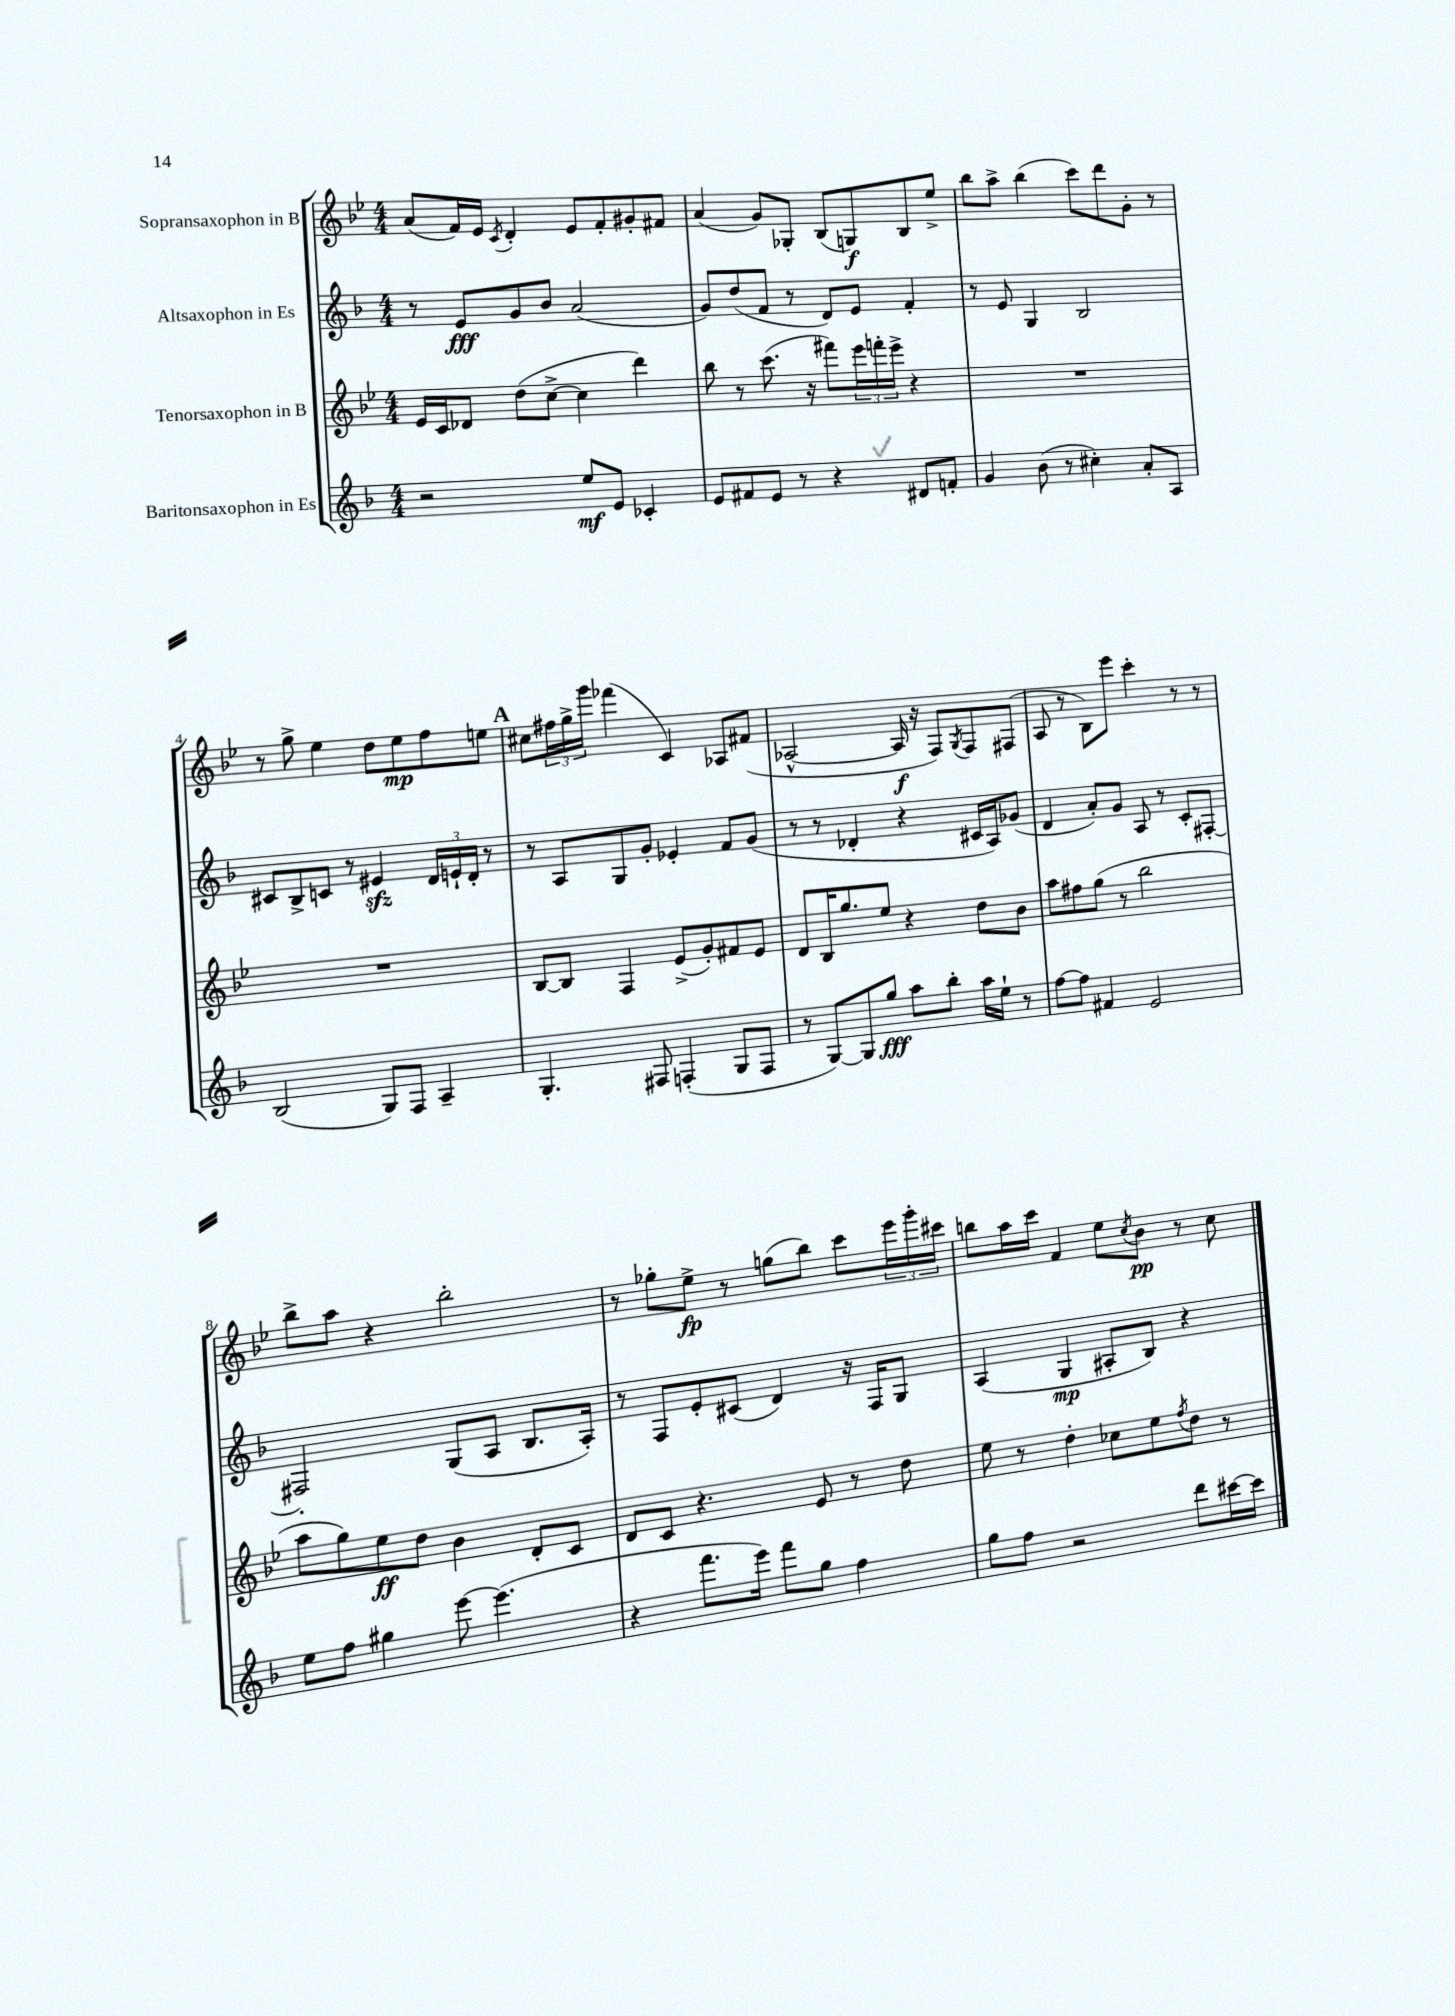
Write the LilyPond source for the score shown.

<<
\new StaffGroup <<
\new Staff = "s0" \with { instrumentName = "Sopransaxophon in B" } {
    \clef treble \key bes \major \numericTimeSignature \time 4/4
    a'8( f'16) ees'16 \acciaccatura { c'8 } d'4-. ees'8 f'8-. gis'8-. fis'8 |
    a'4( g'8) ges8-. bes8( g8\f) bes8 ees''8-> |
    bes''8 a''8-> bes''4( c'''8) d'''8 g'8-. r8 |
    r8 g''8-> ees''4 d''8 ees''8\mp f''8 e''8 |
    \mark \markup { \bold "A" } cis''8 \tuplet 3/2 { fis''16 g''16-> g'''16 } fes'''4( c'4) aes8 fis'8( |
    aes2~-^ aes16\f r16 f8) \acciaccatura { g8 } f8 fis8( |
    a8 r8 bes8) ees'''8 c'''4-. r8 r8 |
    bes''8-> a''8 r4 bes''2-. |
    r8 ges''8-. ees''8->\fp r8 g''8( bes''8) c'''8 \tuplet 3/2 { ees'''16 g'''16-. cis'''16 } |
    b''8 a''16 c'''16 f'4 ees''8 \acciaccatura { c''8 } bes'8\pp r8 c''8 \bar "|." |
}
\new Staff = "s1" \with { instrumentName = "Altsaxophon in Es" } {
    \clef treble \key f \major \numericTimeSignature \time 4/4
    r8 e'8\fff g'8 bes'8 a'2( |
    g'8) d''8( f'8 r8 d'8) e'8 f'4-. |
    r8 e'8 g4 bes2 |
    cis'8 bes8-> c'8 r8 eis'4\sfz \tuplet 3/2 { d'16 e'16-! d'16-. } r8 |
    \mark \markup { \bold "A" } r8 a8 g8 g'8-. ees'4-. f'8 g'8( |
    r8 r8 des'4-. r4 cis'16 a16) ges'8( |
    d'4 a'8-.) g'8 a8 r8 c'8-. fis8~-. |
    fis2-. g8( a8 bes8. a16-.) |
    r8 f8 e'8-. cis'8( d'4) r16 f16 g8 |
    a4( g4\mp ais8-. bes8) r4 \bar "|." |
}
\new Staff = "s2" \with { instrumentName = "Tenorsaxophon in B" } {
    \clef treble \key bes \major \numericTimeSignature \time 4/4
    ees'16 c'16 des'8 d''8( c''8~-> c''4 d'''4) |
    bes''8 r8 c'''8.( r16 fis'''8) \tuplet 3/2 { ees'''16 f'''16-. ees'''16-> } r4 |
    R1 |
    R1 |
    \mark \markup { \bold "A" } bes8~ bes8 f4 ees'8->( g'8-.) fis'8 ees'8 |
    d'8 bes16 g''8. ees''8 r4 d''8 bes'8 |
    a''8 fis''8 g''8( r8 bes''2 |
    a''8 g''8) ees''8\ff d''8 bes'4 d'8-. c'8 |
    d'8 c'8 r4. ees'8 r8 d''8 |
    ees''8 r8 d''4-. ces''8 ees''8 \acciaccatura { f''8 } d''8 r8 \bar "|." |
}
\new Staff = "s3" \with { instrumentName = "Baritonsaxophon in Es" } {
    \clef treble \key f \major \numericTimeSignature \time 4/4
    r2 e''8\mf e'8 ces'4-. |
    e'8 fis'8 e'8 r8 r4 dis'8 f'8-. |
    g'4 bes'8( r8 cis''4-.) a'8-. a8 |
    bes2( g8) f8 a4-- |
    \mark \markup { \bold "A" } g4.-. fis8 f4-.( g8 f8 |
    r8 g8~) g8 g''8\fff a''8 bes''8-. a''16 e''16-! r8 |
    f''8~ f''8 fis'4 e'2 |
    e''8 f''8 gis''4 e'''8~ e'''4.( |
    r4 f'''8. e'''16) f'''8 g''8 f''4 |
    g''8 f''8 r2 d'''8 cis'''16~ cis'''16 \bar "|." |
}
>>
>>
